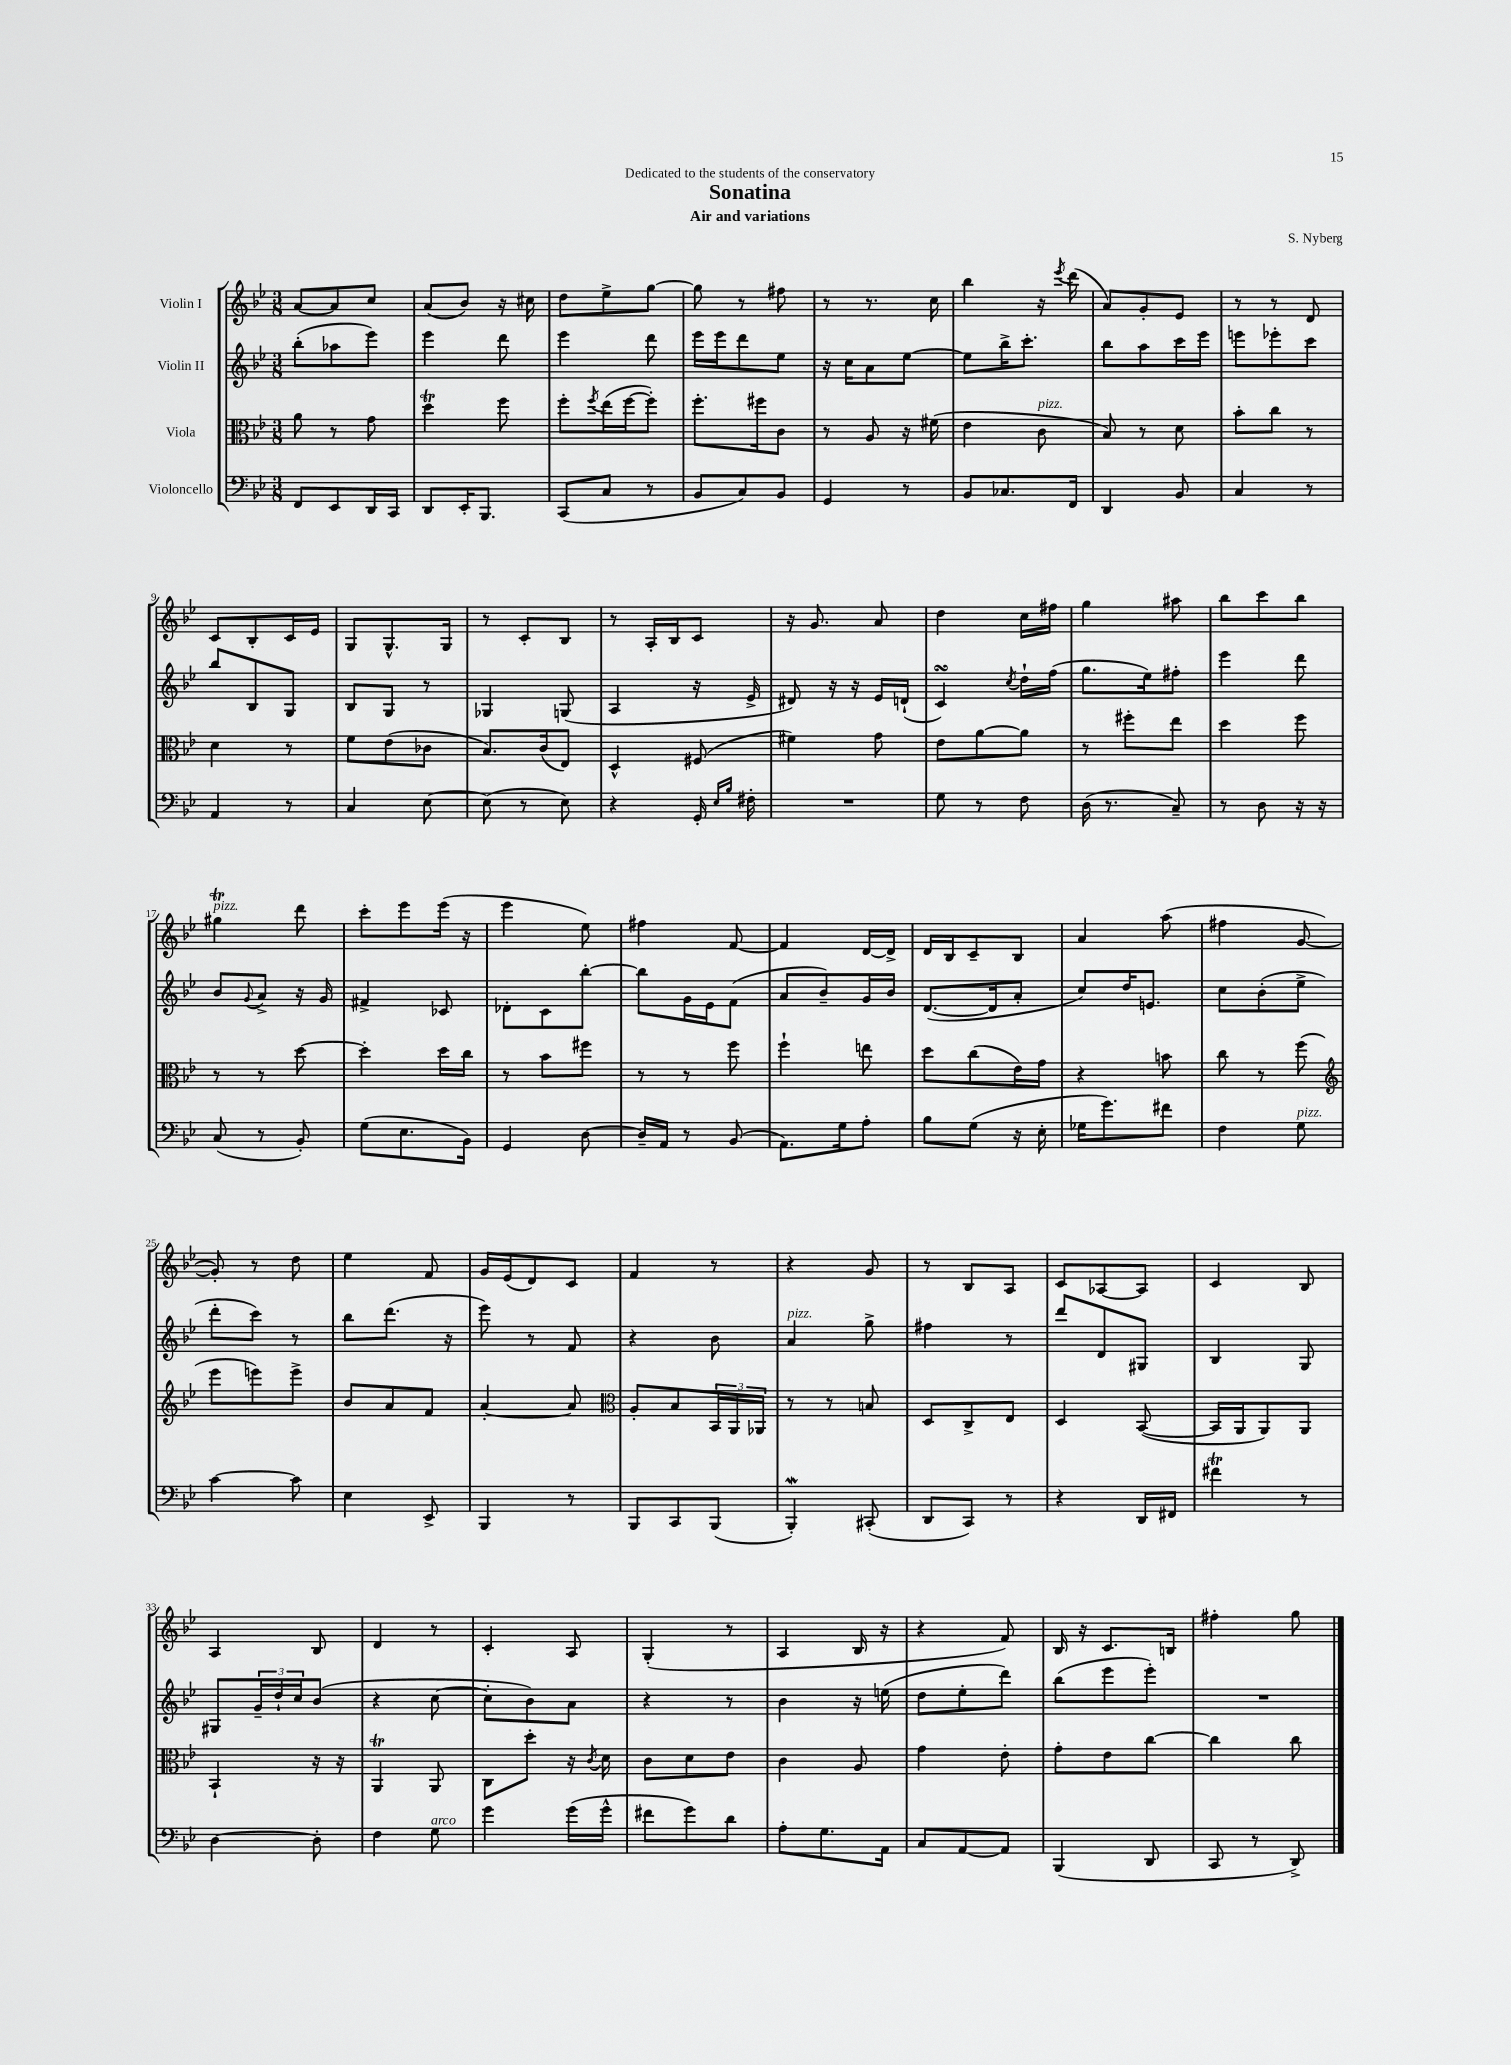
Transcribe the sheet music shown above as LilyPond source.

\header { title = "Sonatina" composer = "S. Nyberg" subtitle = "Air and variations" dedication = "Dedicated to the students of the conservatory" }
<<
\new StaffGroup <<
\new Staff = "s0" \with { instrumentName = "Violin I" } {
    \clef treble \key bes \major \numericTimeSignature \time 3/8
    a'8~ a'8 c''8 |
    a'8( bes'8) r16 cis''16 |
    d''8 ees''8-> g''8~ |
    g''8 r8 fis''8 |
    r8 r8. c''16 |
    bes''4 r16 \acciaccatura { ees'''8 } d'''16( |
    a'8) g'8-. ees'8 |
    r8 r8 d'8 |
    c'8 bes8-. c'16 ees'16 |
    g8 g8.-^ g16 |
    r8 c'8-. bes8 |
    r8 a16-. bes16 c'8 |
    r16 g'8. a'8 |
    d''4 c''16 fis''16 |
    g''4 ais''8 |
    bes''8 c'''8 bes''8 |
    gis''4\trill^\markup { \italic "pizz." } d'''8 |
    c'''8-. ees'''8 ees'''16( r16 |
    ees'''4 ees''8) |
    fis''4 f'8~ |
    f'4 d'16~ d'16-> |
    d'16 bes16 c'8-- bes8 |
    a'4 a''8( |
    fis''4 g'8~ |
    g'8-.) r8 d''8 |
    ees''4 f'8 |
    g'16 ees'16( d'8) c'8 |
    f'4 r8 |
    r4 g'8 |
    r8 bes8 a8 |
    c'8 aes8~ aes8 |
    c'4 bes8 |
    a4 bes8 |
    d'4 r8 |
    c'4-. a8 |
    g4-.( r8 |
    a4 bes16 r16 |
    r4 f'8) |
    bes16 r16 c'8. b16 |
    fis''4-. g''8 \bar "|." |
}
\new Staff = "s1" \with { instrumentName = "Violin II" } {
    \clef treble \key bes \major \numericTimeSignature \time 3/8
    bes''8-.( aes''8 ees'''8) |
    ees'''4 d'''8 |
    ees'''4 d'''8 |
    ees'''16 ees'''16 d'''8 ees''8 |
    r16 c''16 a'8 ees''8~ |
    ees''8 bes''16-> c'''8.-. |
    bes''8 a''8 c'''16 ees'''16 |
    e'''8 ees'''8-. c'''8 |
    bes''8 bes8 g8 |
    bes8 g8 r8 |
    ges4 g8( |
    a4 r16 ees'16-> |
    dis'8) r16 r16 ees'16 d'16-!( |
    c'4\turn) \acciaccatura { c''8 } d''16-! f''16( |
    g''8. ees''16) fis''8-. |
    ees'''4 d'''8 |
    bes'8 \appoggiatura { g'8 } a'8-> r16 g'16 |
    fis'4-> ces'8 |
    des'8-. c'8 bes''8~-. |
    bes''8 g'16 ees'16 f'8( |
    a'8 bes'8--) g'16 bes'16 |
    d'8.~( d'16 a'8-. |
    c''8) d''16 e'8. |
    c''8 bes'8-.( ees''8-> |
    d'''8-. c'''8) r8 |
    bes''8 d'''8.( r16 |
    ees'''8) r8 f'8 |
    r4 bes'8 |
    a'4^\markup { \italic "pizz." } g''8-> |
    fis''4 r8 |
    d'''8 d'8 gis8 |
    bes4 g8 |
    gis8 \tuplet 3/2 { g'16-- d''16-! c''16 } bes'8( |
    r4 c''8~ |
    c''8-. bes'8) a'8 |
    r4 r8 |
    bes'4 r16 e''16( |
    d''8 ees''8-. d'''8) |
    bes''8( ees'''8 ees'''8-.) |
    R4. \bar "|." |
}
\new Staff = "s2" \with { instrumentName = "Viola" } {
    \clef alto \key bes \major \numericTimeSignature \time 3/8
    a'8 r8 g'8 |
    d''4\trill f''8 |
    f''8-. \acciaccatura { f''8 } ees''16( f''16~ f''8-.) |
    f''8.-. fis''16 c'8 |
    r8 a8 r16 fis'16( |
    ees'4 c'8^\markup { \italic "pizz." } |
    bes8) r8 d'8 |
    bes'8-. c''8 r8 |
    d'4 r8 |
    f'8 ees'8( ces'8 |
    bes8.) c'16( ees8) |
    d4-^ fis8( |
    fis'4) g'8 |
    ees'8 a'8~ a'8 |
    r8 fis''8-. ees''8 |
    d''4 f''8 |
    r8 r8 d''8~ |
    d''4-. d''16 c''16 |
    r8 bes'8 fis''8 |
    r8 r8 f''8 |
    f''4-! e''8 |
    d''8 c''8( ees'16) g'16 |
    r4 b'8 |
    c''8 r8 f''8( |
    \clef treble ees'''8 e'''8) e'''8-> |
    bes'8 a'8 f'8 |
    a'4~-. a'8 |
    \clef alto a8-. bes8 \tuplet 3/2 { bes,16 a,16 aes,16 } |
    r8 r8 b8 |
    d8 c8-> ees8 |
    d4 bes,8~( |
    bes,16 a,16 a,8) a,8 |
    bes,4-! r16 r16 |
    a,4\trill a,8 |
    c8 d''8-. r16 \acciaccatura { c'8 } d'16 |
    c'8 d'8 ees'8 |
    c'4 a8 |
    g'4 ees'8-. |
    g'8-. ees'8 c''8~ |
    c''4 c''8 \bar "|." |
}
\new Staff = "s3" \with { instrumentName = "Violoncello" } {
    \clef bass \key bes \major \numericTimeSignature \time 3/8
    f,8 ees,8 d,16 c,16 |
    d,8 ees,16-. bes,,8. |
    c,8( c8 r8 |
    bes,8 c8) bes,8 |
    g,4 r8 |
    bes,8 ces8. f,16 |
    d,4 bes,8 |
    c4 r8 |
    a,4 r8 |
    c4 ees8~ |
    ees8( r8 ees8) |
    r4 g,16-. \grace { ees16 bes16 } fis16-. |
    R4. |
    g8 r8 f8 |
    d16( r8. c8--) |
    r8 d8 r16 r16 |
    c8( r8 bes,8-.) |
    g8( ees8. bes,16) |
    g,4 d8~ |
    d16-- a,16 r8 bes,8( |
    a,8.) g16 a8-. |
    bes8 g8( r16 ees16-. |
    ges16 g'8.) fis'8 |
    f4 g8^\markup { \italic "pizz." } |
    c'4~ c'8 |
    ees4 ees,8-> |
    bes,,4 r8 |
    bes,,8 c,8 bes,,8( |
    bes,,4-.\mordent) cis,8-.( |
    d,8 c,8) r8 |
    r4 d,16 fis,16 |
    fis'4\trill r8 |
    d4~ d8-. |
    f4 g8^\markup { \italic "arco" } |
    g'4 g'16( g'16-^ |
    fis'8 g'8) d'8 |
    a8-. g8. a,16 |
    c8 a,8~ a,8 |
    bes,,4( d,8 |
    c,8 r8 d,8->) \bar "|." |
}
>>
>>
